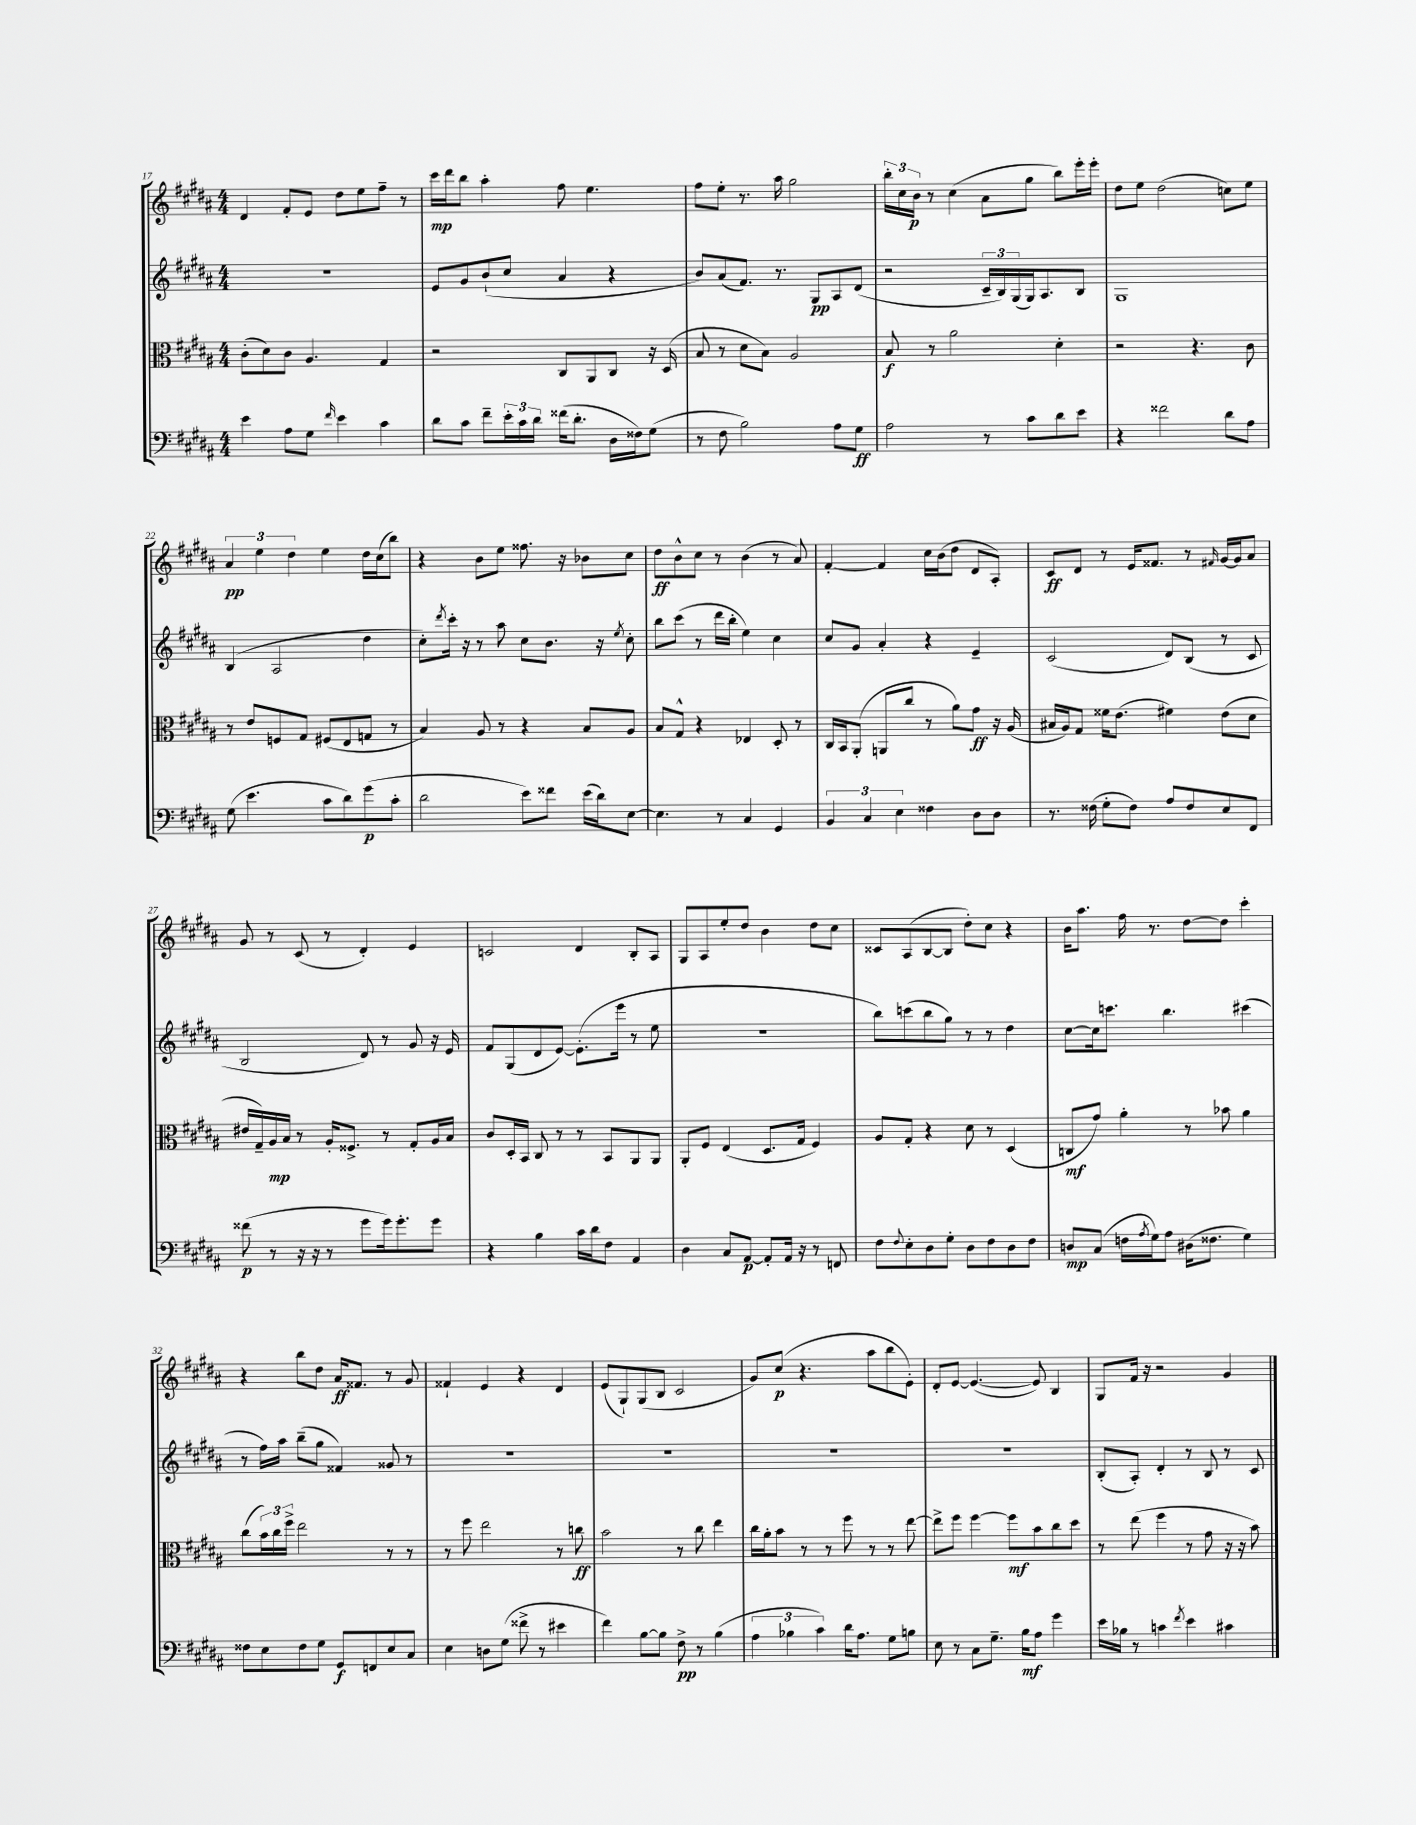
<<
\new StaffGroup <<
\new Staff = "s0" {
    \clef treble \key b \major \numericTimeSignature \time 4/4
    dis'4 fis'8-. e'8 dis''8 e''8 fis''8-- r8 |
    cis'''16\mp dis'''16 b''8 ais''4-. fis''8 e''4. |
    fis''8 e''8-. r8. ais''16 gis''2 |
    \tuplet 3/2 { b''16-. cis''16 b'16\p } r8 cis''4( ais'8 gis''8 b''8) e'''16-. e'''16-. |
    dis''8 e''8 dis''2( c''8) e''8 |
    \tuplet 3/2 { ais'4\pp e''4 dis''4 } e''4 dis''16 cis''16( b''8) |
    r4 b'8 e''8 fisis''8. r16 bes'8 cis''8 |
    dis''8\ff b'8-^ cis''8 r8 b'4( r8 ais'8) |
    fis'4~-. fis'4 cis''16 b'16( dis''8 dis'8 ais8-.) |
    cis'8\ff dis'8 r8 e'16 fisis'8. r8 \grace { fis'16 } gis'16~ gis'16 ais'8 |
    gis'8 r8 cis'8( r8 dis'4-.) e'4 |
    c'2 dis'4 b8-. ais8 |
    gis8 ais8 e''8-. dis''8 b'4 dis''8 cis''8 |
    cisis'8 ais8( b8~ b8 dis''8-.) cis''8 r4 |
    b'16 ais''8. fis''16 r8. dis''8~ dis''8 cis'''4-. |
    r4 b''8 dis''8 ais'16\ff fisis'8. r8 gis'8 |
    fisis'4-! e'4 r4 dis'4 |
    e'8( gis8-!) gis8( b8 cis'2 |
    gis'8) cis''8\p( r4. ais''8 b''8 e'8-.) |
    dis'8-. e'8~ e'4.~( e'8) b4 |
    gis8 fis'16 r16 r2 gis'4 \bar "|." |
}
\new Staff = "s1" {
    \clef treble \key b \major \numericTimeSignature \time 4/4
    r1 |
    e'8 gis'8 b'8-!( cis''8 ais'4 r4 |
    b'8) ais'8( fis'8.) r8. gis8\pp ais8 dis'8( |
    r2 \tuplet 3/2 { cis'16-- b16) gis16( } gis16) ais8. b8 |
    gis1 |
    b4( ais2 dis''4 |
    cis''8-.) \acciaccatura { dis'''8 } cis'''16-. r16 r8 ais''8 cis''8 b'8. r16 \acciaccatura { e''8 } cis''8-. |
    b''8 cis'''8( r8 dis'''16 b''16-. e''4) cis''4 |
    cis''8 gis'8 ais'4-. r4 e'4-- |
    cis'2( dis'8) b8( r8 cis'8 |
    b2 dis'8) r8 gis'8 r16 e'16 |
    fis'8 gis8( dis'8 e'8~) e'8.-.( e'''16 r8 e''8 |
    r1 |
    b''8) c'''8( b''8 gis''8) r8 r8 dis''4 |
    cis''8~ cis''16 c'''8. b''4. cis'''4( |
    r8 fis''16) ais''16 b''8--( gis''8 fisis'4) gisis'8 r8 |
    R1 |
    R1 |
    R1 |
    R1 |
    b8-.( ais8-.) dis'4-. r8 b8 r8 cis'8 \bar "|." |
}
\new Staff = "s2" {
    \clef alto \key b \major \numericTimeSignature \time 4/4
    cis'8-.( dis'8) cis'8 ais4. gis4 |
    r2 cis8 ais,8 cis8 r16 dis16( |
    b8 r8 dis'8 b8) ais2 |
    b8\f r8 ais'2 dis'4-. |
    r2 r4. cis'8 |
    r8 e'8 f8 gis8 fis8( e8 g8 r8 |
    b4) ais8 r8 r4 b8 ais8 |
    b8 gis8-^ r4 ees4 dis8-. r8 |
    cis16 b,16 ais,8-.( a,8 cis''8 r8 ais'8) gis'8\ff r16 ais16( |
    bis16 ais16) gis8 fisis'16 e'8.( fis'4) e'8( dis'8 |
    eis'16 gis16--) ais16\mp b16 r8 ais16-. fisis8.-> r8 gis8-. ais16 b16 |
    cis'8 dis16-. b,16 cis8 r8 r8 b,8 ais,8 ais,8 |
    ais,8-. fis8 e4( dis8. gis16 fis4) |
    ais8 gis8-. r4 dis'8 r8 dis4( |
    c8\mf gis'8) ais'4-. r8 bes'8 ais'4 |
    cis''8( \tuplet 3/2 { b'16) cis''16 fis''16-> } e''2 r8 r8 |
    r8 fis''8 e''2 r8 c''8\ff |
    b'2 r8 cis''8 e''4 |
    cis''16 ais'16-. b'8 r8 r8 fis''8 r8 r8 e''8~ |
    e''8-> fis''8 fis''4~ fis''8\mf b'8 cis''8 dis''8 |
    r8 e''8( fis''4 r8 gis'8 r16 r16 b'8) \bar "|." |
}
\new Staff = "s3" {
    \clef bass \key b \major \numericTimeSignature \time 4/4
    e'4 ais8 gis8 \grace { fis'16 } e'4 cis'4 |
    dis'8 cis'8 fis'8-- \tuplet 3/2 { e'16-. cis'16 dis'16 } fisis'16( dis'8.-. dis16 fisis16) gis8( |
    r8 fis8 b2) ais8 gis8\ff |
    ais2 r8 cis'8 dis'8 e'8 |
    r4 fisis'2 dis'8 ais8 |
    gis8( e'4. cis'8 dis'8) gis'8\p( cis'8-. |
    dis'2 e'8) fisis'8 e'16( dis'16) e8~ |
    e4. r8 cis4 gis,4 |
    \tuplet 3/2 { b,4 cis4 e4 } fisis4 dis8 dis8 |
    r8. fisis16( gis8-. fisis8) ais8 fisis8 e8 fis,8 |
    fisis'8\p( r8 r16 r16 r8 gis'8 gis'16) gis'8.-. gis'8 |
    r4 b4 cis'16 dis'16 fis8 ais,4 |
    dis4 cis8 ais,8~\p ais,8-. ais,16 r16 r8 f,8 |
    fis8 \appoggiatura { fis8 } e8-. dis8 gis8-. dis8 fis8 dis8 fis8 |
    d8\mp cis8( f16 \acciaccatura { ais8 } gis16) ais8 dis16( fisis8. gis4) |
    fisis8 e8 fisis8 gis8 gis,8\f f,8 e8 cis8 |
    e4 d8 gis8( fisis'8-> r8 eis'4 |
    fis'4) b8~ b8 fis8->\pp r8 b4( |
    \tuplet 3/2 { ais4 bes4 cis'4) } dis'16 ais8. gis8 b8 |
    e8 r8 cis8 gis8.-- b16\mf ais8 gis'4 |
    e'16 bes16 r8 c'4 \acciaccatura { fis'8 } e'4 cis'4 \bar "|." |
}
>>
>>
\layout { \context { \Score currentBarNumber = #17 } }
